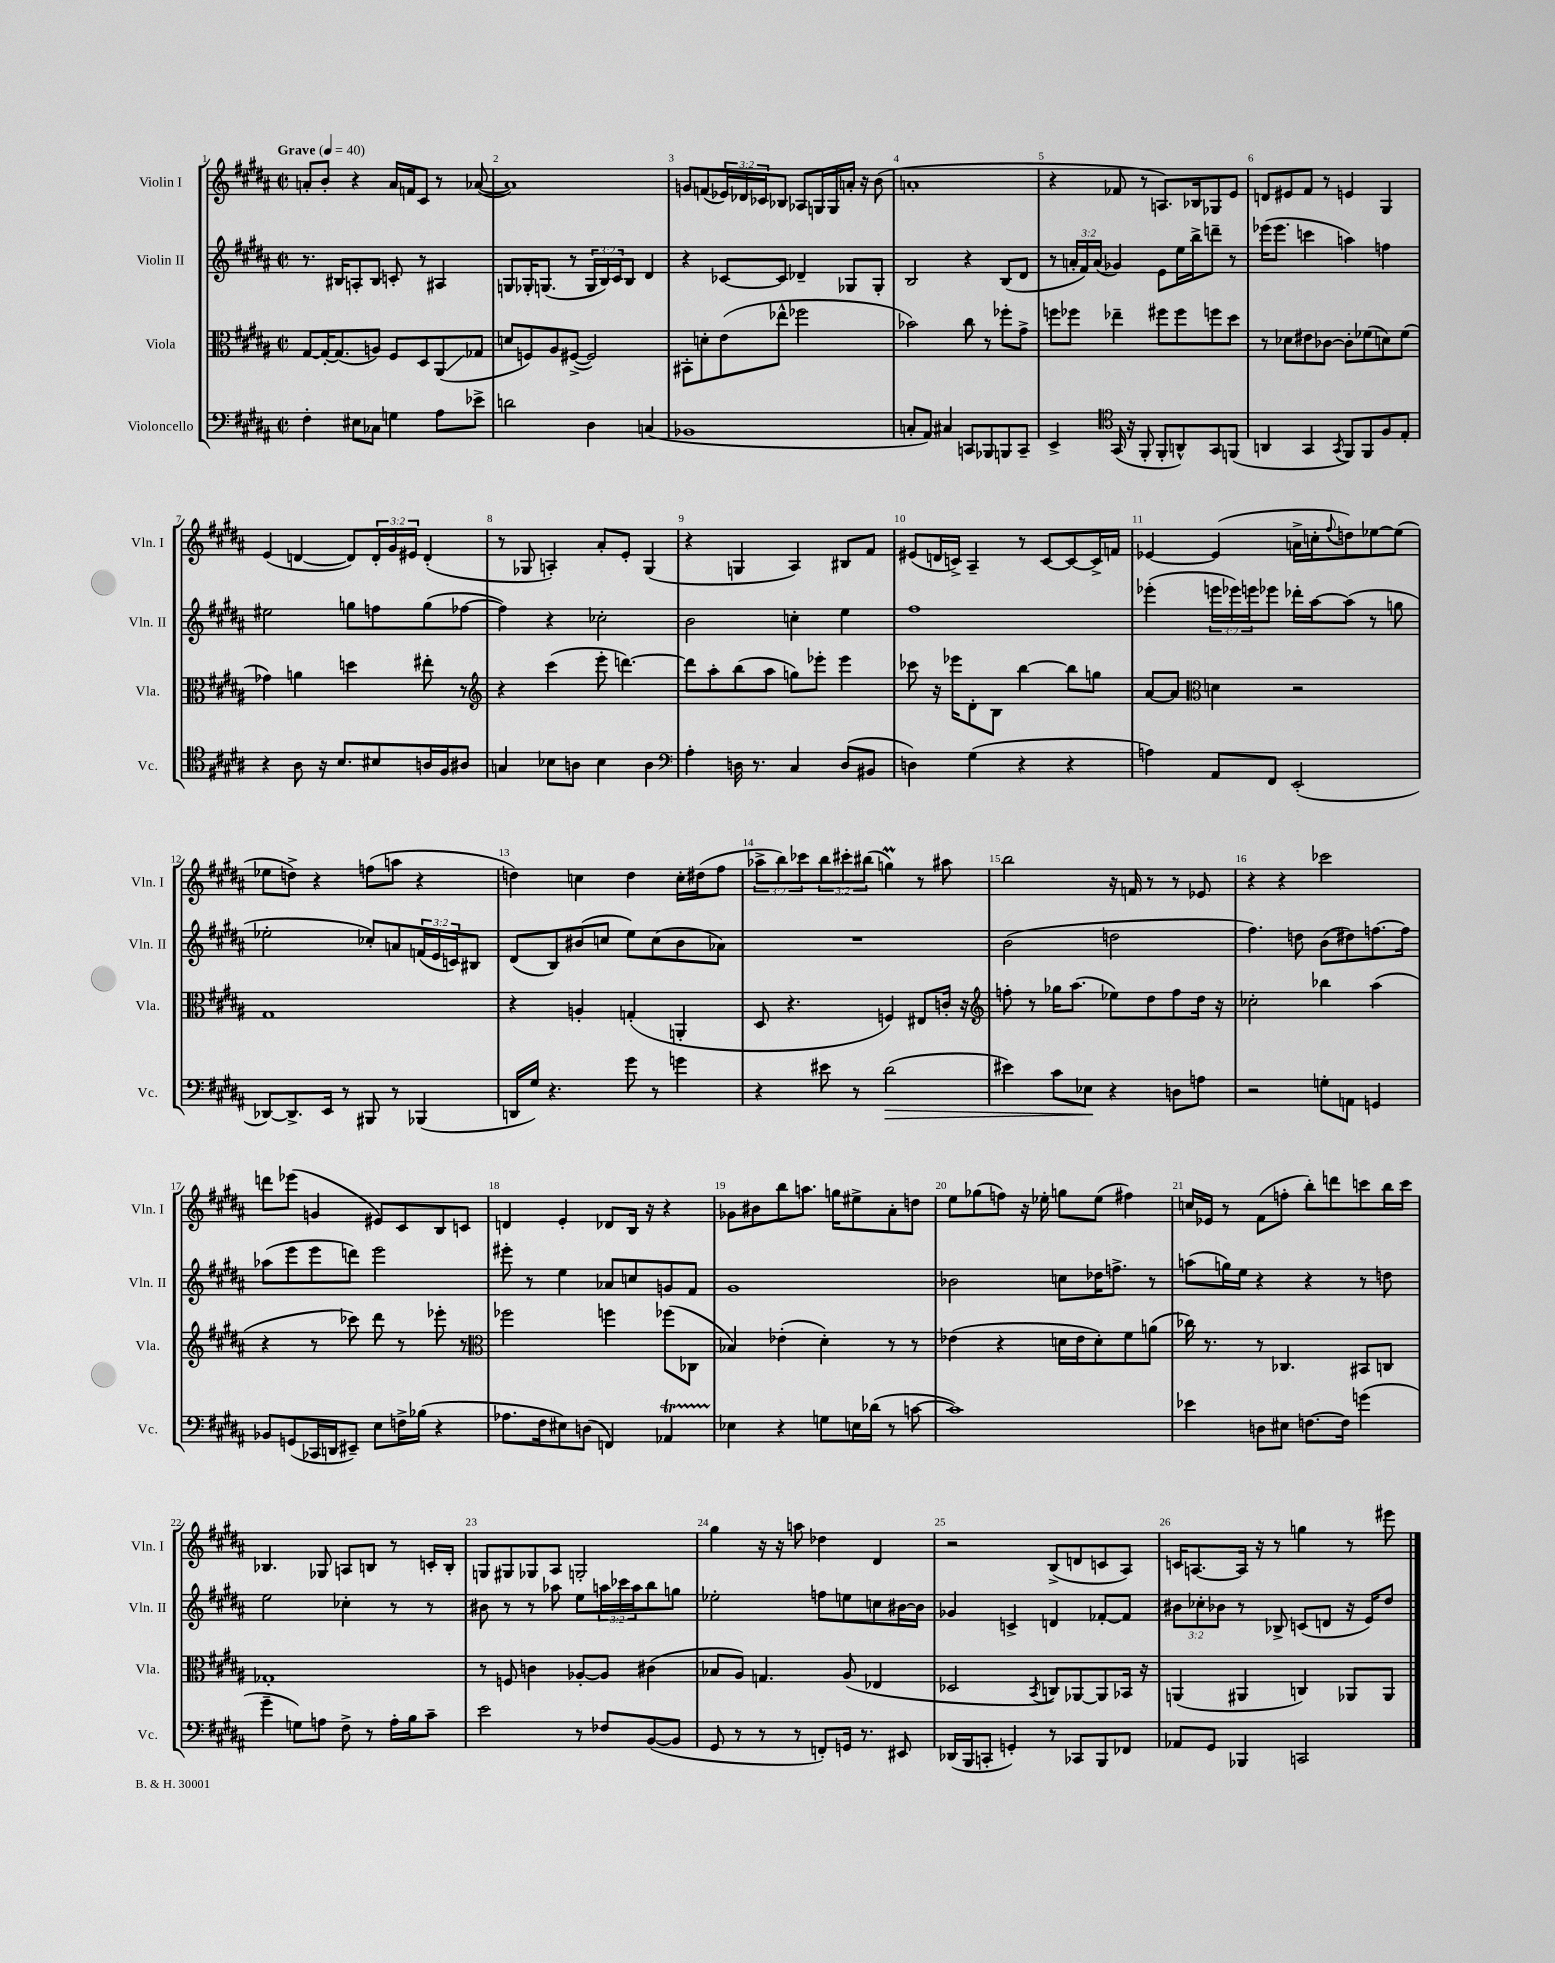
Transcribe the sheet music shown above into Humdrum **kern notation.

**kern	**kern	**kern	**kern
*staff4	*staff3	*staff2	*staff1
*clefF4	*clefC3	*clefG2	*clefG2
*k[f#c#g#d#a#]	*k[f#c#g#d#a#]	*k[f#c#g#d#a#]	*k[f#c#g#d#a#]
*M2/2	*M2/2	*M2/2	*M2/2
*met(c|)	*met(c|)	*met(c|)	*met(c|)
*MM40	*MM40	*MM40	*MM40
4F#'\	[8G#/L	8.r	8a'/L
.	16G#'/_K	.	8b'/J
.	(8.G#/]	16B#/LK	.
8E#\L	.	8A'/	4r
8C-\J	8A/J)	8B#/J	.
4G\	8F#/L	8c'/	16a/LL
.	.	.	16f/J
.	8D#/	8r	8c#/J
8A#\L	(8AA#/	4A#/	8r
8e-^\J	8G-/J	.	([8a-/
=	=	=	=
2d\	8d/L	8G/L	1a-])
.	8F/)	16G-'/K	.
.	.	(8.G/J	.
.	8A#/	.	.
.	([8F#^/J	8r	.
4D#\	2F#/])	24G/LL	.
.	.	24B/)	.
.	.	24c#/J	.
.	.	8B/J	.
(4C/	.	4d#/	.
=	=	=	=
1BB-	8BB#'\L	4r	8g/L
.	8d'\	.	(8f/
.	(8e\	[8c-/L	24e-/L)
.	.	.	24d-/
.	.	.	24c-/J
.	8ee-^^\J	8c-/]J	8B-/J
.	2ff-\	4d-~/	8A-/L
.	.	.	16G/L
.	.	.	16G/
.	.	8G-/L	16a'/JJ
.	.	.	16r
.	.	8G-'/J	(8b\
=	=	=	=
8C'/L	2b-\)	2B/	1a'
8AA#/J)	.	.	.
4C#/	.	.	.
8CC/L	8cc#\	4r	.
8BBB-/	8r	.	.
8BBB/	8ff-'\L	(8B/L	.
8CC~/J	8g#^\J	8d#/J	.
=	=	=	=
4EE^/	8ff\L	8r	4r
.	8ff-\J	24a'/LL	.
.	.	24f#/)	.
.	.	(24a/JJ	.
*clefC4	*	*	*
(16GG#/	4ee-~\	4g-/)	8f-/
16r	.	.	.
8FF#'/	.	.	8r
8FF#'/L	8ff#\L	8e\L	8.A/L)
8AA^^/)	8ff#\	16ee\L	.
.	.	16bb^\J	16B-/k
8GG#/	8ff\	8ddd~\J	8G-/
(8FF/J	8dd#\J	8r	8e/J
=	=	=	=
4AA/	8r	(16eee-\LK	8d/L
.	.	8.eee-\J	.
.	8d-\L	.	8e#/
4GG#/	8e#\	4ccc\	8f#/J
.	[8c-\J	.	8r
8qGG#/	.	.	.
8FF#/L)	8c-'\]L	4aa\)	4e/
8FF#/	(8f-\	.	.
8F#/	8d\)	4ff\	4G#/
8E'/J	(8f-\J	.	.
=	=	=	=
4r	4g-\)	2ee#\	(4e/
8A#\	4a\	.	[4d/
16r	.	.	.
8.B/L	.	.	.
.	4dd\	8gg\L	8d/]L)
8B#/	.	8ff\	24d'/L
.	.	.	24g#/
.	.	.	24e#/JJ
16A/L	8ee#'\	(8gg\	(4d'/
16F#/J	.	.	.
8A#/J	8r	[8ff-\J	.
=	=	=	=
*	*clefG2	*	*
4G/	4r	4ff-\])	8r
.	.	.	8G-/
8B-\L	(4ccc#\	4r	4A'/)
8A\J	.	.	.
4B-\	8eee'\	2cc-'\	8a#'/L
.	[4.ddd\)	.	8e'/J
4A\	.	.	(4G-/
=	=	=	=
*clefF4	*	*	*
4A#'\	8ddd\]L	2b\	4r
.	8aa#'\	.	.
16D\	(8bb\	.	4G/
8.r	.	.	.
.	8aa#\J	.	.
4C#/	8gg\L)	4cc'\	4A#/)
.	8eee-'\J	.	.
(8D/L	4eee-\	4ee\	8B#/L
8BB#/J	.	.	8f#/J
=	=	=	=
4D\)	8ccc-\	1ff#	(8e#/L
.	16r	.	16d/L
.	16eee-\LK	.	16c^/JJ)
(4G#\	8d#'\	.	4A#~/
.	8B\J	.	.
4r	[4bb\	.	8r
.	.	.	[8c/L
4r	8bb\]L	.	8c/_
.	8gg\J	.	16c^/]L
.	.	.	16f/JJ
=	=	=	=
4A\)	[8a#/L	(4eee-'\	[4e-/
.	8a#/]J	.	.
*	*clefC3	*	*
8AA#/L	4d\	24eee\LL	(4e-/]
.	.	24eee-\)	.
.	.	24eee\J	.
8FF#/J	.	8eee-\J	.
(2EE'/	2r	16ddd-'\LL	16a^\LL
.	.	[16aa#\J	16cc'\J
.	.	.	8qqff#/
.	.	(8aa#\]J	8dd\)
.	.	8r	[8ee-\
.	.	8gg\	(8ee-\]J
=	=	=	=
[8DD-/L)	1G#	2ee-'\	8ee-\L
8.DD-^/]	.	.	8dd^\J)
.	.	.	4r
16EE/Jk	.	.	.
8r	.	.	.
8BBB#/	.	8cc-'/L)	(8ff\L
8r	.	8a/	8aa\J
(4BBB-/	.	(24f/L	4r
.	.	24e/	.
.	.	24c/J)	.
.	.	8B#/J	.
=	=	=	=
16DD/LL	4r	(8d#/L	4dd\)
16G#/JJ)	.	.	.
4.r	.	8B/)	.
.	4A'/	(8b#/	4cc\
.	.	8cc/J	.
8g#\	(4G'/	8ee\L)	4dd\
8r	.	(8cc\	.
4g\	4AA'/	8b#\	16cc'\LL
.	.	.	(16dd#\J
.	.	8a-\J)	8ff#\J
=	=	=	=
4r	8D#/	1r	12aa-^\L
.	.	.	12bb\)
.	4.r	.	.
.	.	.	12ccc-\
8e#\	.	.	12bb\
.	.	.	12ccc#'\
8r	.	.	.
.	.	.	(12bb#\J
(2d#\	4F/)	.	4gg\)
.	8E#/L	.	8r
.	16c'/Jk	.	8aa#\
.	16r	.	.
=	=	=	=
*	*clefG2	*	*
4e#\)	8ff'\	(2b\	2bb\
.	8r	.	.
8c#\L	16gg-\LK	.	.
.	(8.aa#\J	.	.
8E-\J	.	.	.
4r	8ee-\L)	2dd\	16r
.	.	.	16f/
.	8dd#\	.	8r
8D\L	8ff\	.	8r
8A\J	16dd#\Jk	.	8e-/
.	16r	.	.
=	=	=	=
2r	2cc-'\	4.ff#\)	4r
.	.	.	4r
.	.	8dd\	.
8G'\L	4bb-\	(8b\L	2ccc-\
8AA\J	.	8dd#\)	.
4GG/	(4aa#\	[8.ff\	.
.	.	16ff\]Jk	.
=	=	=	=
8BB-/L	4r	(8aa-\L	8ddd\L
(8GG/	.	8eee\	(8eee-\J
16CC-/L	8r	8eee\	4g/
16DD/J	.	.	.
8EE#~/J)	8ccc-\)	8ddd\J)	.
8E\L	8ddd#\	2eee\	8e#/L)
16F^\L	8r	.	8c#/
(16B-\JJ	.	.	.
4r	8eee-'\	.	8B/
.	8r	.	8c/J
=	=	=	=
*	*clefC3	*	*
8.A-\L	2ff-\	8eee#'\	4d/
.	.	8r	.
16F#\k	.	.	.
8E#\)	.	4ee\	4e'/
(8D\J	.	.	.
4FF/)	4ff\	8a-/L	8d-/L
.	.	8cc/	16B/Jk
.	.	.	16r
4AA-/	(8ff-\L	8g/	4r
.	8C-\J	8f#/J	.
=	=	=	=
4E-\	4B-/)	1g#	8g-\L
.	.	.	8b#\
4r	(4e-'\	.	8bb\
.	.	.	8.aa\J
8G\L	4d#'\)	.	.
.	.	.	16gg\LK
16E\L	.	.	8ee#^\
(16d-\JJ	.	.	.
8r	8r	.	8a#'\
[8c\	8r	.	8dd\J
=	=	=	=
1c])	(4e-\	2b-\	8ee\L
.	.	.	(8gg-\
.	4r	.	8ff\J)
.	.	.	16r
.	.	.	16ee-'\
.	16d\LL	8cc\L	8gg\L
.	16e-\J	.	.
.	8d'\)	16dd-\K	(8ee-\J
.	.	8.ff^\J	.
.	8f#\	.	4ff#\)
.	(8a\J	8r	.
=	=	=	=
4e-\	16cc-\)	(8aa\L	16cc/LL
.	8.r	.	16e-/JJ
.	.	16gg\L)	8r
.	.	16ee\JJ	.
8D\L	8r	4r	(8f#\L
8E#\J	4.C-/	.	8ff'\J
[8.F\L	.	4r	8bb'\L)
.	.	.	8ddd\
16F\]Jk	.	.	.
(4g\	8BB#/L	8r	8ccc\
.	8C/J	8dd\	16bb\L
.	.	.	16ccc\JJ
=	=	=	=
4g#~\	1G-'	2ee\	4.B-/
8G\L)	.	.	.
8A\J	.	.	8G-/
8F#^\	.	4cc-'\	8A/L
8r	.	.	8B/J
16A'\LL	.	8r	8r
16B\J	.	.	.
8c#~\J	.	8r	16c'/LL
.	.	.	16B'/JJ
=	=	=	=
2e\	8r	8b#\	8G/L
.	8F/	8r	8G#/
.	4c\	8r	8G-/
.	.	8aa-\	8A#/J
8r	[8A-'/L	8ee\L	2G'/
8F-/L	8A-/]J	24aa\L	.
.	.	24ccc-\	.
.	.	24aa\J	.
([8BB/	(4c#\	8bb\	.
8BB/]J	.	8gg\J	.
=	=	=	=
8GG#/	8B-/L	2ee-'\	4gg#\
8r	8A#/J)	.	.
8r	4.G/	.	16r
.	.	.	16r
8r	.	.	8aa\
8FF'/L)	.	8ff\L	4dd-\
16GG/Jk	(8A#/	8ee\	.
8.r	.	.	.
.	4E-/	8cc\	4d#/
8EE#/	.	[16b#\L	.
.	.	16b#\]JJ	.
=	=	=	=
(16DD-/LL	2D-/	4g-/	2r
16BBB/J	.	.	.
8CC'/J	.	.	.
4GG'/)	.	4c^/	.
.	8qBB/	.	.
8r	8C/L)	4d/	(8B^/L
8CC-/L	[8AA-/	.	8d/
8BBB/	8AA-/]	[8f-'/L	8c/
8FF-/J	16BB-/Jk	8f-/]J	8A#/J)
.	16r	.	.
=	=	=	=
8AA-/L	(4AA/	12b#\L	16c/LK
.	.	.	[8.A/
.	.	12cc-'\	.
8GG#/J	.	.	.
.	.	12b-\J	.
4BBB-/	4AA#/	8r	16A/]Jk
.	.	.	16r
.	.	8B-^/	8r
2CC/	4C/)	(8c/L	4gg\
.	.	8d/J	.
.	8AA-/L	16r	8r
.	.	16e/LK)	.
.	8AA-/J	8dd#/J	8eee#\
==	==	==	==
*-	*-	*-	*-
